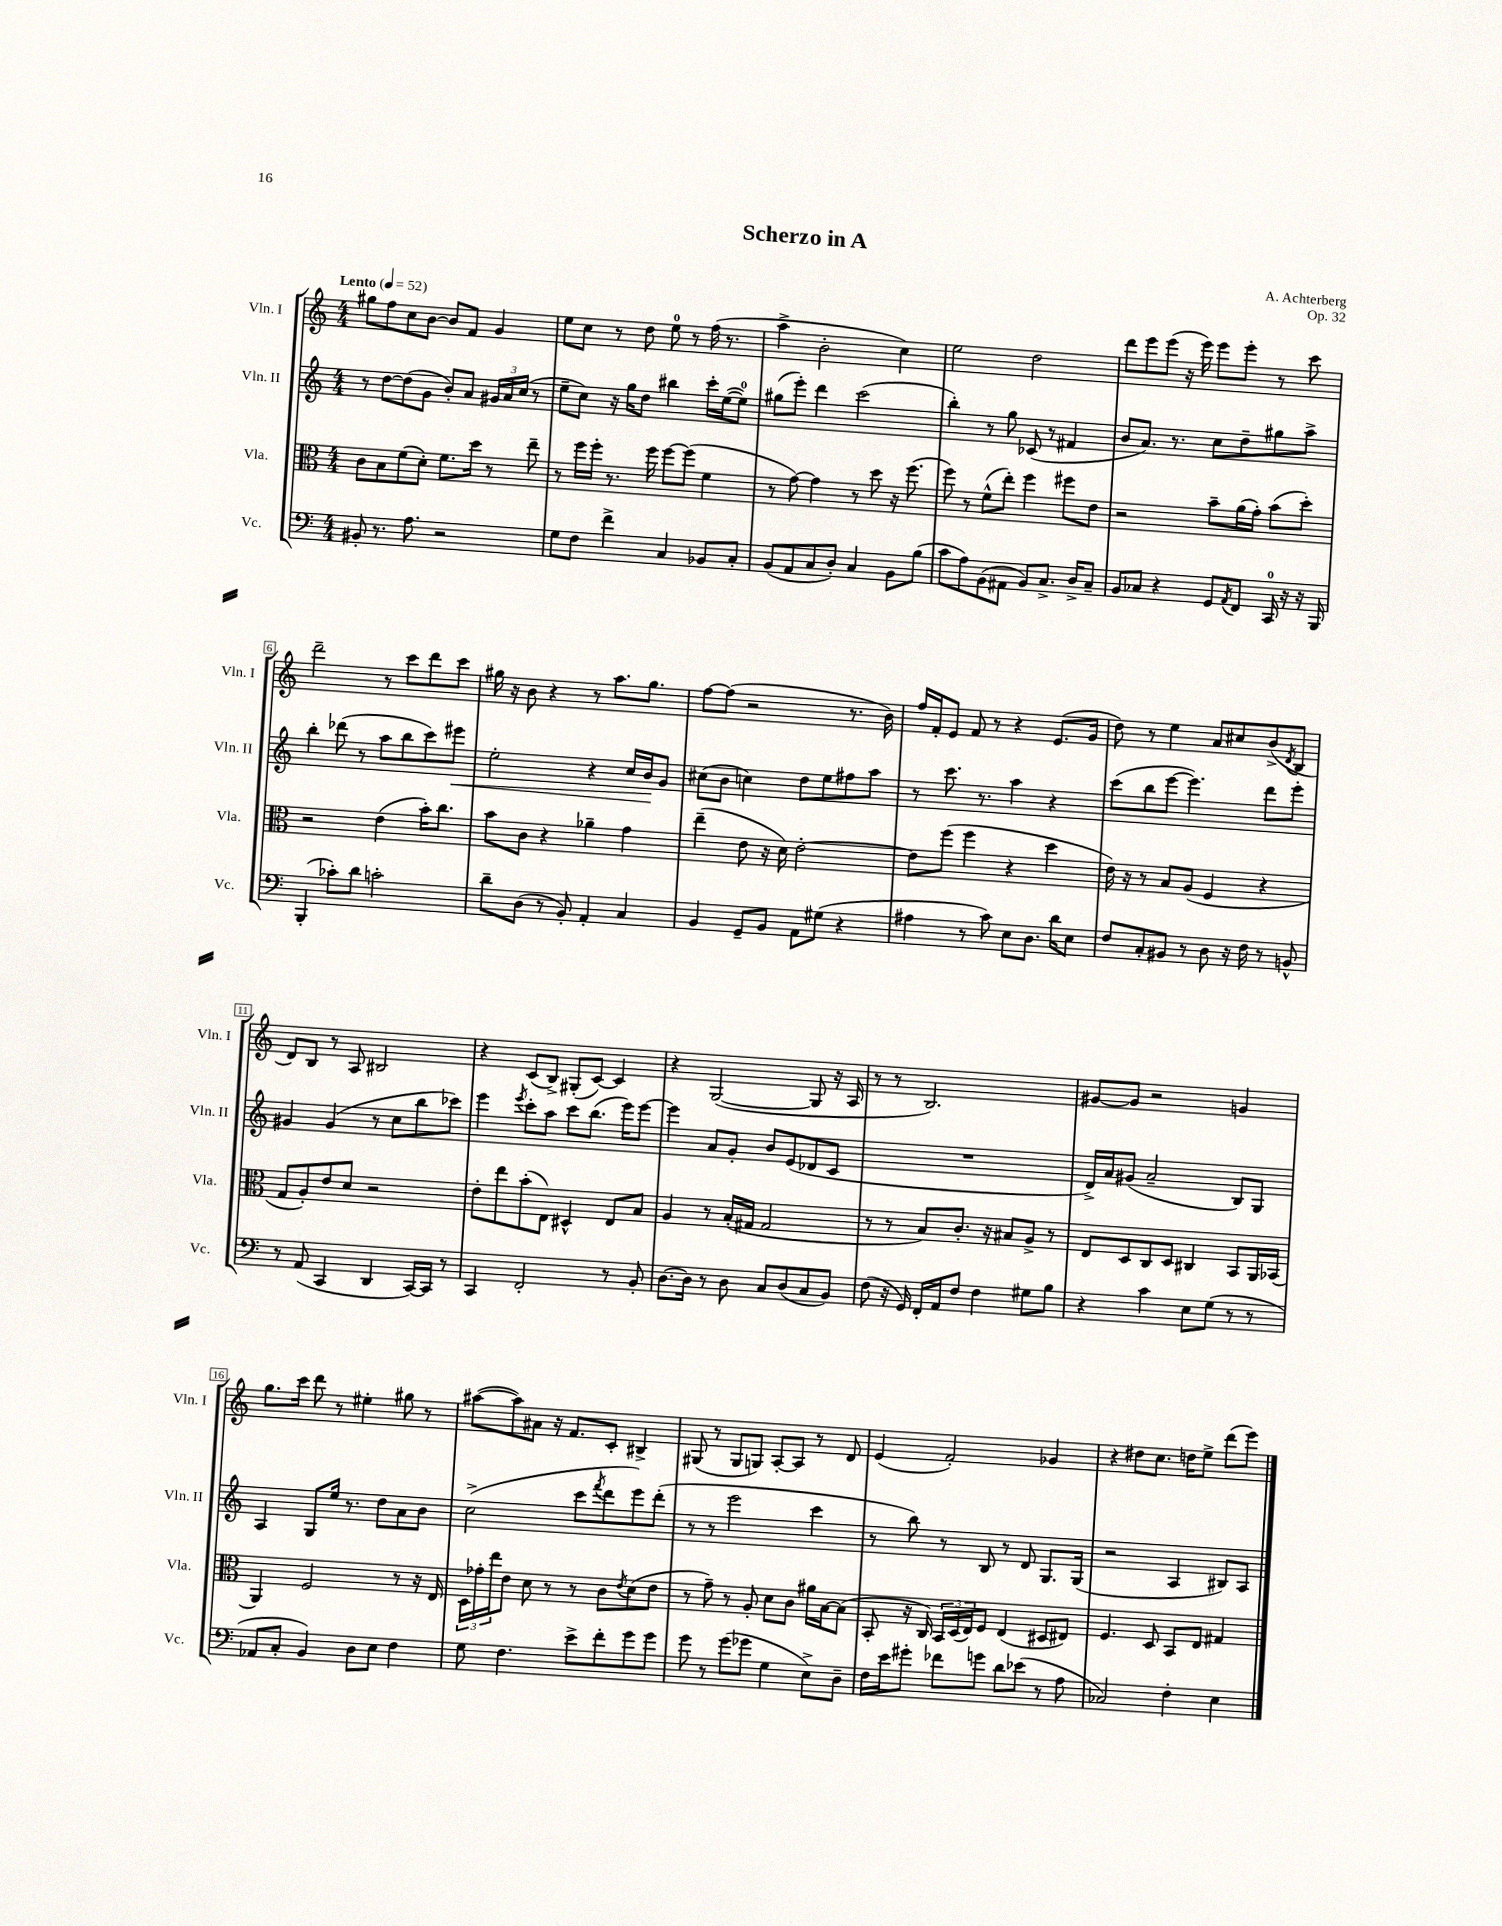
\header { title = "Scherzo in A" composer = "A. Achterberg" opus = "Op. 32" }
<<
\new StaffGroup <<
\new Staff = "s0" \with { instrumentName = "Vln. I" shortInstrumentName = "Vln. I" } {
    \clef treble \key c \major \numericTimeSignature \time 4/4 \tempo "Lento" 4 = 52
    gis''8 f''8 c''8 b'8~ b'8 f'8 g'4 |
    e''8 c''8 r8 d''8 e''8-0 r8 f''16( r8. |
    a''4-> b'2-. c''4) |
    e''2 d''2 |
    d'''8 e'''8 e'''8( r16 e'''16) e'''8 e'''8-. r8 c'''8 |
    d'''2-- r8 c'''8 d'''8 c'''8 |
    gis''16 r16 b'8 r4 r8 a''8. gis''8. |
    f''8~ f''8( r2 r8. b'16) |
    f''16 f'16-. e'8 f'8 r8 r4 e'8.( g'16 |
    d''8) r8 e''4 a'8 cis''8 b'8->( \acciaccatura { d'8 } b8 |
    d'8) b8 r8 a8 bis2 |
    r4 c'8( b8->) gis8-.( c'8~) c'4 |
    r4 g2~( g8 r16 a16 |
    r8 r8 b2.) |
    gis'8~ gis'8 r2 g'4 |
    g''8. c'''16 d'''8 r8 eis''4-. gis''8 r8 |
    ais''8~( ais''8) ais'8 r16 f'8. c'8-. bis4-> |
    gis8( r8 gis8 g8) a8~-. a8 r8 d'8 |
    e'4( f'2-.) ges'4 |
    r4 dis''8 c''8. d''16 e''8-> d'''8( e'''8) \bar "|." |
}
\new Staff = "s1" \with { instrumentName = "Vln. II" shortInstrumentName = "Vln. II" } {
    \clef treble \key c \major \numericTimeSignature \time 4/4
    r8 d''8~ d''8( g'8 b'8-.) a'8 \tuplet 3/2 { gis'16 a'16 c''16( } r8 |
    e''8-- c''8) r16 g''16 d''8 bis''4 c'''16-. e''16~( e''8-0) |
    gis''8( e'''8-.) d'''4 c'''2( |
    b''4-.) r8 g''8 ces'8( r8 fis'4 |
    b'8 a'8.) r8. c''8 d''8-- gis''8 a''8-> |
    b''4-. des'''8( r8 a''8 b''8 c'''8) eis'''8\< |
    e''2-. r4 c''16 b'16\! g'8 |
    cis''8( b'8 c''4) d''8 e''8 fis''8 a''8 |
    r8 c'''8. r8. a''4 r4 |
    c'''8( b''8 e'''8~ e'''4.) d'''8 e'''8-. |
    gis'4 gis'4( r8 c''8 b''8 ces'''8) |
    e'''4 \acciaccatura { e'''8 } c'''8-. a''8 c'''8 b''8.( e'''16) e'''8~ |
    e'''4 a'8 g'8-. b'8 e'8( des'8 c'8 |
    R1 |
    d'16->) a'16 gis'8( a'2-- b8) g8 |
    a4 g8 e''16 r8. d''8 a'8 b'8 |
    c''2->( c'''8 \acciaccatura { f'''8 } d'''8 e'''8) d'''8-.( |
    r8 r8 e'''2 c'''4 |
    r8 b''8) r8 b8 r8 d'8 g8. g16( |
    r2 a4 bis8) a8 \bar "|." |
}
\new Staff = "s2" \with { instrumentName = "Vla." shortInstrumentName = "Vla." } {
    \clef alto \key c \major \numericTimeSignature \time 4/4
    c'8 b8 f'8( d'8-.) f'8. d''16 r8 e''8-- |
    r8 f''16 f''16-. r8. f''16 f''8~ f''8( f'4 |
    r8 g'8~) g'4 r8 d''8 r16 f''8.( |
    f''8) r8 f'8-^( e''8-.) f''4 fis''8 e'8 |
    r2 b'8-- a'16( g'16-.) b'8( d''8-.) |
    r2 e'4( b'16-.) c''8. |
    b'8 c'8 r4 aes'4-- g'4 |
    e''4--( e'8 r16 d'16) e'2~-. |
    e'8 f''8( f''4 r4 d''4 |
    e'16) r16 r8 b8 a8( f4 r4 |
    g8 a8-.) e'8 d'8 r2 |
    e'8-. e''8 b'8-.( e8) dis4-^ e8 b8 |
    a4 r8 b16-.( gis16 gis2 |
    r8 r8 b8) c'8.-. r16 bis8 a8-> r8 |
    e8 d8 c8 d8 cis4 b,8 a,16 bes,16( |
    a,4) f2 r8 r16 e16 |
    \tuplet 3/2 { d16 ges'16-. e''16 } e'8 d'8 r8 r8 c'8 \acciaccatura { e'8 } d'8( e'8 |
    r8 g'8--) r8 a8-. d'8 c'8 ais'16 b16~ b8( |
    b,8-. r16 c16) \tuplet 3/2 { b,16 d16( e16) } f8 e4( dis8 eis8) |
    f4. d8 b,8 e8 gis4 \bar "|." |
}
\new Staff = "s3" \with { instrumentName = "Vc." shortInstrumentName = "Vc." } {
    \clef bass \key c \major \numericTimeSignature \time 4/4
    bis,8-. r8. a8. r2 |
    g8 f8 f'4-> c4 bes,8 c8-. |
    b,8( a,8 c8 d8-.) c4 b,8 b8( |
    c'8 a8) b,8( ais,8 b,8) c8.-> d16-> c8-- |
    b,8 ces8 r4 g,8 \acciaccatura { a,8 } f,8 c,16-0 r16 r16 b,,16 |
    b,,4-.( ces'8-.) d'8 c'2-. |
    d'8-- d8( r8 b,8-.) a,4-. c4 |
    b,4 g,8-- b,8 a,8 gis8( r4 |
    ais4 r8 c'8) e8 d8. d'16 e8 |
    f8 c8-. bis,8 r8 d8 r16 f16 r8 b,8-^ |
    r8 a,8( c,4 d,4 c,16~) c,16 r8 |
    c,4 f,2-. r8 b,8-. |
    d8.~ d16 r8 d8 c8 d8( c8 b,8) |
    f8( r16 g,16) f,16-. a,16 f8 f4 gis8 b8 |
    r4 c'4 e8 g8( r8 r8 |
    aes,8 c8-. b,4) d8 e8 f4 |
    g8 f4. e'8-> f'8-. g'8 g'8 |
    g'8 r8 g'8( ges'8 g4 e8->) d8-- |
    f16 e'16 gis'8-. fes'8 g'8 d'8 ees'8( r8 a8 |
    ces2) f4-. e4 \bar "|." |
}
>>
>>
\layout { \context { \Score \override BarNumber.stencil = #(make-stencil-boxer 0.1 0.3 ly:text-interface::print) } }
